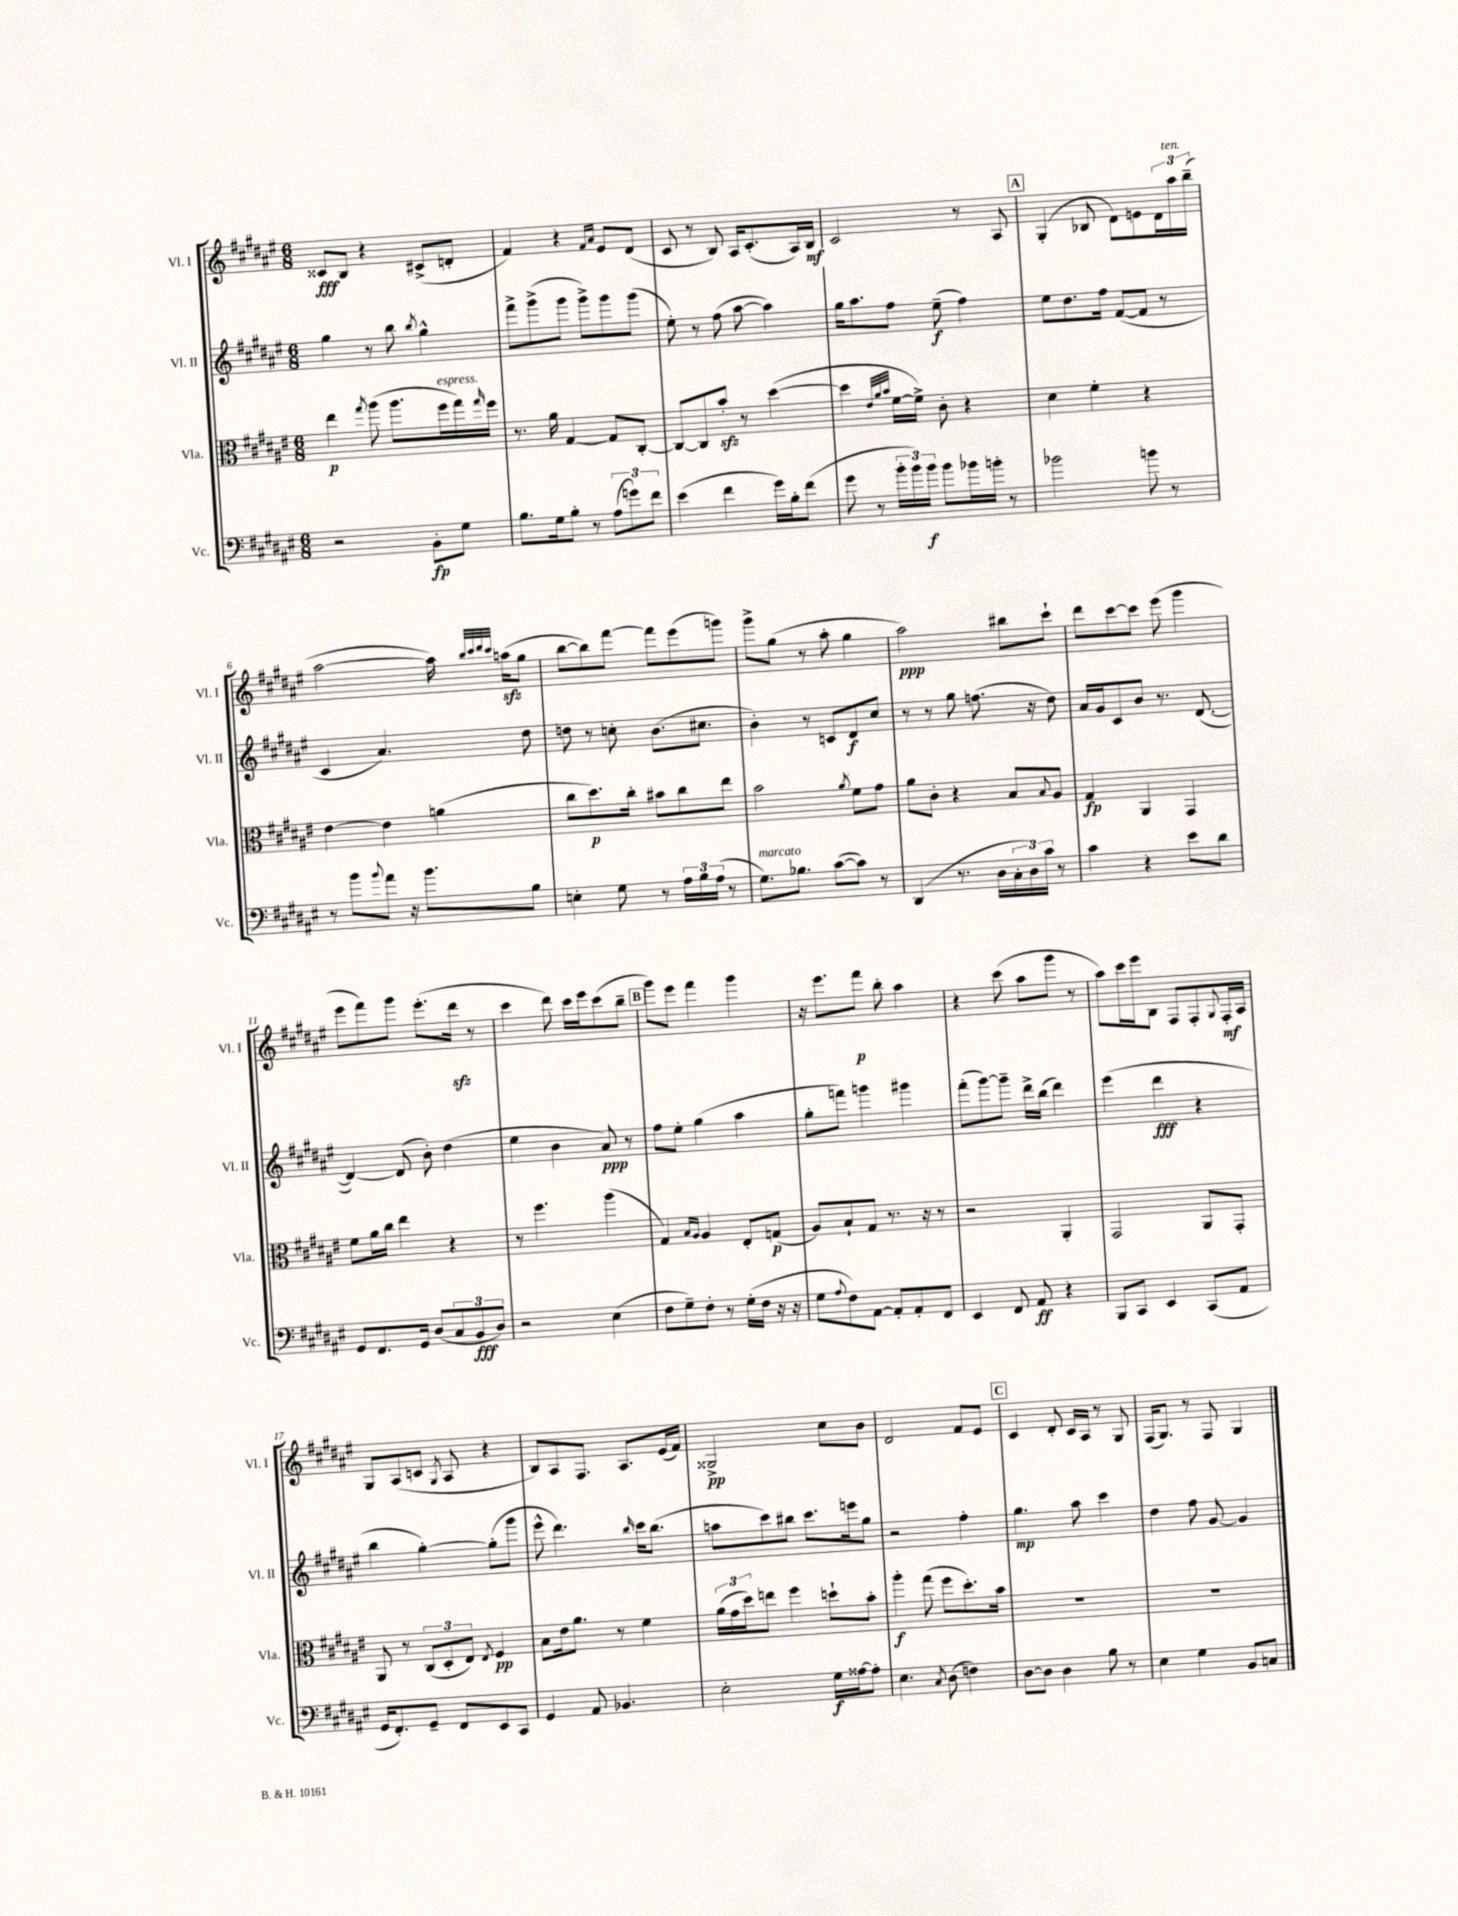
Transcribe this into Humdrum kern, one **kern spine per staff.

**kern	**kern	**kern	**kern
*staff4	*staff3	*staff2	*staff1
*clefF4	*clefC3	*clefG2	*clefG2
*k[f#c#g#d#a#e#]	*k[f#c#g#d#a#e#]	*k[f#c#g#d#a#e#]	*k[f#c#g#d#a#e#]
*M6/8	*M6/8	*M6/8	*M6/8
2r	4ee#\	4gg#\	8c##/L
.	.	.	8B/J
.	8qgg#/	.	.
.	(8aa#\	8r	4r
.	8.aa#\L	8bb\	.
.	.	8qbb/	.
8BB'\L	.	4gg#^^\	(8c#^/L
.	16ff#\L	.	.
8G#\J	16gg#\)	.	8d'/J
.	16qqgg#/	.	.
.	16ff#\JJ	.	.
=	=	=	=
8.B\L	8.r	8fff#^\L	4f#/)
.	.	(8ggg#^\	.
16G#\k	16a#\	.	.
8B'\J	[4G#/	8ggg#\J	4r
8r	.	8ggg#^\L)	.
.	.	.	16qqf#/LL
.	.	.	16qqa#/JJ
(12A#\L	8G#/]L	8ggg#\	8e#/L
12g\)	.	.	.
.	[8C#'/J	(8ggg#\J	(8d#/J
12f#\J	.	.	.
=	=	=	=
(4e#\	8C#/_L	8ee#'\)	8c#/
.	8C#/]	8r	8r
4f#\	8b'/J	(8ff#\	8B/)
.	8r	[8aa#\	16A#/LK
.	.	.	(8.c#'/
16g#\LL)	([4dd#\	4aa#\])	.
16B'\J	.	.	.
(8f#\J	.	.	16A#/L)
.	.	.	16B/JJ
=	=	=	=
8g#\	4dd#\]	16gg#\LK	2c#/
.	.	8.aa#\	.
8r	.	.	.
.	32qqe#/LLL	.	.
.	32qqa#/	.	.
.	32qqb/JJJ	.	.
24b'\LL	[16f#\LL	8ff#\J	.
24b\)	.	.	.
.	16f#^\]JJ)	.	.
24b\JJ	.	.	.
8b\L	8c#'\	(8ee#~\	.
16b-\L	4r	4ff#\)	8r
16b'\JJ	.	.	.
8r	.	.	8A#/
=	=	=	=
2b-\	4d#\	8ee#\L	(4G#'/
.	.	8.dd#\	.
.	4f#'\	.	8B-/
.	.	16ff#\Jk	.
.	.	([8f#/L	8d#\L)
8b\	4r	8f#/]J	8e\
8r	.	8r	24d#\L
.	.	.	24aa#\
.	.	.	(24bb~\JJ
=	=	=	=
8r	[4e#\	4c#/	[2aa#\
8b\L	.	.	.
8qqb/	.	.	.
8a#\J	4e#\]	4.a#/)	.
16r	.	.	.
8.b\L	.	.	.
.	(4a\	.	16aa#\])
.	.	.	32qqbb/LLL
.	.	.	32qqccc#/
.	.	.	32qqddd#/
.	.	.	32qqccc#/JJJ
.	.	.	(16aa\LK
8B\J	.	8dd#\	8gg#\J
=	=	=	=
4E'\	8cc#\L	8dd\	[8bb\L
.	8.dd#\)	8r	8bb\])
8G#\	.	8cc'\	[8fff#\J
.	16cc#'\Jk	.	.
8r	8b#\L	(8.b\L	8fff#\]L
24A#\LL	8cc#\	.	(8eee#\
24B\	.	.	.
.	.	8.cc#\J	.
(24A#\JJ	.	.	.
8r	8ee#\J	.	8ggg\J)
=	=	=	=
8.G#\L)	2b\	4b'\)	8ggg#^\L
.	.	.	(8gg#\J
8.B-\J	.	.	.
.	.	8r	8r
([8c#\L	.	8c/L	8aa#'\
.	8qa#/	.	.
8c#\]J)	8f#\L	8d#/	4gg#\
8r	8g#\J	8cc#/J	.
=	=	=	=
(4DD#/	8a#\L	8r	2aa#\)
.	8c#'\J	8r	.
8.r	4r	8gg#\	.
.	.	(8.ff\	.
16D#\LL	.	.	.
24C#'\	8B/L	.	8bb#\L
24D#\)	.	.	.
.	.	16r	.
24c#\JJ	.	.	.
.	8qqB/	.	.
8r	8A#/J	8dd#\)	8ccc#`\J
=	=	=	=
4c#\	4G#/	16a#/LL	8ddd#\L
.	.	16g#/J	.
.	.	8c#/	[8ccc#\
4r	4AA#/	8b/J	8ccc#\]J
.	.	8.r	(8eee#\
8e#\L	4GG#/	.	4ggg#\
.	.	([8.d#/	.
8d#\J	.	.	.
=	=	=	=
8GG#/L	8f#\L	4d#/_)	8eee#\L
8.FF#/	16a#\L	.	8fff#\)
.	16cc#\JJ	.	.
.	4ee#\	(8d#/]	8ggg#\J
16GG#/Jk	.	.	.
(8D#/L	.	8b'\)	(8.eee#'\L
12C#/	4r	(4dd#\	.
.	.	.	16ddd#\Jk
12BB/	.	.	.
.	.	.	8r
12D#/J)	.	.	.
=	=	=	=
2r	8r	4ee#\	4ccc#\
.	4.ff#\	.	.
.	.	4b\	8ddd#\)
.	.	.	16ccc#\LL
.	.	.	16eee#\J
(4E#\	(4aa#\	8a#/)	(8ccc#\
.	.	8r	8bb~\J
=	=	=	=
8F#\L	4G#/)	8ff#\L	8ggg#\L)
8G#~\)	.	8ee#'\J	8eee#\J
.	16qqB/LL	.	.
.	16qqA#/JJ	.	.
8F#'\J	4A#/	(4gg#\	4fff#\
8r	.	.	.
(16G#'\LL	8E#'/L	4aa#\	4ggg#\
16F#\JJ	.	.	.
16r	(8G/J	.	.
16r	.	.	.
=	=	=	=
8G#\L	8A#/L)	8gg#'\L	16r
.	.	.	8.eee#\L
8qqA#/	.	.	.
8F#\)	8B`/	8fff\J)	.
[8AA#\J	8G#/J	4ggg\	8fff#\J
8AA#'/]L	8.r	.	8bb'\
8AA#'/	.	4ggg#\	4aa#\
.	16r	.	.
8FF#/J	8r	.	.
=	=	=	=
4EE#/	2r	(8fff#'\L	4r
.	.	[8ggg#\)	.
8FF#/	.	8ggg#~\]J	(8ccc#\
8AA#/	.	16ddd#^\LL	8aa#\L
.	.	(16bb\JJ	.
4r	4AA#'/	4ddd#\)	8ggg#\J
.	.	.	8r
=	=	=	=
8BBB/L	2GG#/	(4eee#\	8aa#\L)
8CC#/J	.	.	16ccc#\L
.	.	.	16eee#\J
4EE#/	.	4ddd#\	8B\J
.	.	.	8F#/L
(8CC#/L	8AA#/L	4r	8F#'/
.	.	.	8qqG#/
8AA#/J	8GG#'/J	.	16F#'/L
.	.	.	16A#/JJ
=	=	=	=
16GG#/LK	8AA#/	4bb\	8G#/L
8.FF#'/)	.	.	.
.	8r	.	(8A#/
8GG#~/J	(12C#/L	[4gg#'\)	8c/J
.	12D#'/	.	.
.	.	.	8qG#/
8FF#/L	.	.	8A#/
.	12E#/J)	.	.
.	8qE#/	.	.
8EE#/	4F#/	(8gg#'\]L	4r
8CC#/J	.	8ggg#\J	.
=	=	=	=
4GG#/	8B\L	8eee#^^\	8B/L)
.	16e#\k	4.ddd#\)	8A#/
.	8.a#\J	.	.
8AA#/	.	.	8.F#/J
4.BB-/	8r	.	.
.	.	.	8.A#/L
.	.	16qqbb/	.
.	4f#\	16ccc#\LK	.
.	.	(8.bb\J	.
.	.	.	(16e#/L
.	.	.	16f#/JJ)
=	=	=	=
2E#'\	(24a#\LL	8aa\L	2G##^/
.	24g#\	.	.
.	24dd#\J)	.	.
.	8ee\J	8ccc#\)	.
.	4ff#\	8bb#\J	.
.	.	8.ccc#\L	.
16G#\LL	8dd`\L	.	8cc#\L
[16A##\J	.	16eee\k	.
8A##'\]J	8b'\J	8gg#\J	8b\J
=	=	=	=
4.E#\	4aa#'\	2r	2d#/
.	(8gg#\	.	.
8qC#/	.	.	.
(8D#\	8ff#\L	.	.
4F\)	8.dd#'\)	4ff#'\	8f#/L
.	.	.	8e#/J
.	16b\Jk	.	.
=	=	=	=
[8D#\L	2.r	4.gg#\	4c#/
8D#\]J	.	.	.
4D#\	.	.	8d#'/
.	.	8aa#\	16c#/LL
.	.	.	16A#/JJ
8B\	.	4ccc#\	8r
8r	.	.	8G#/
=	=	=	=
4E#\	2.r	4dd#\	(16F#/LK
.	.	.	8.G#/J)
4G#\	.	8ff#\	8r
.	.	[8g#/	8F#/
8BB/L	.	4g#/]	4G#/
8C/J	.	.	.
==	==	==	==
*-	*-	*-	*-
